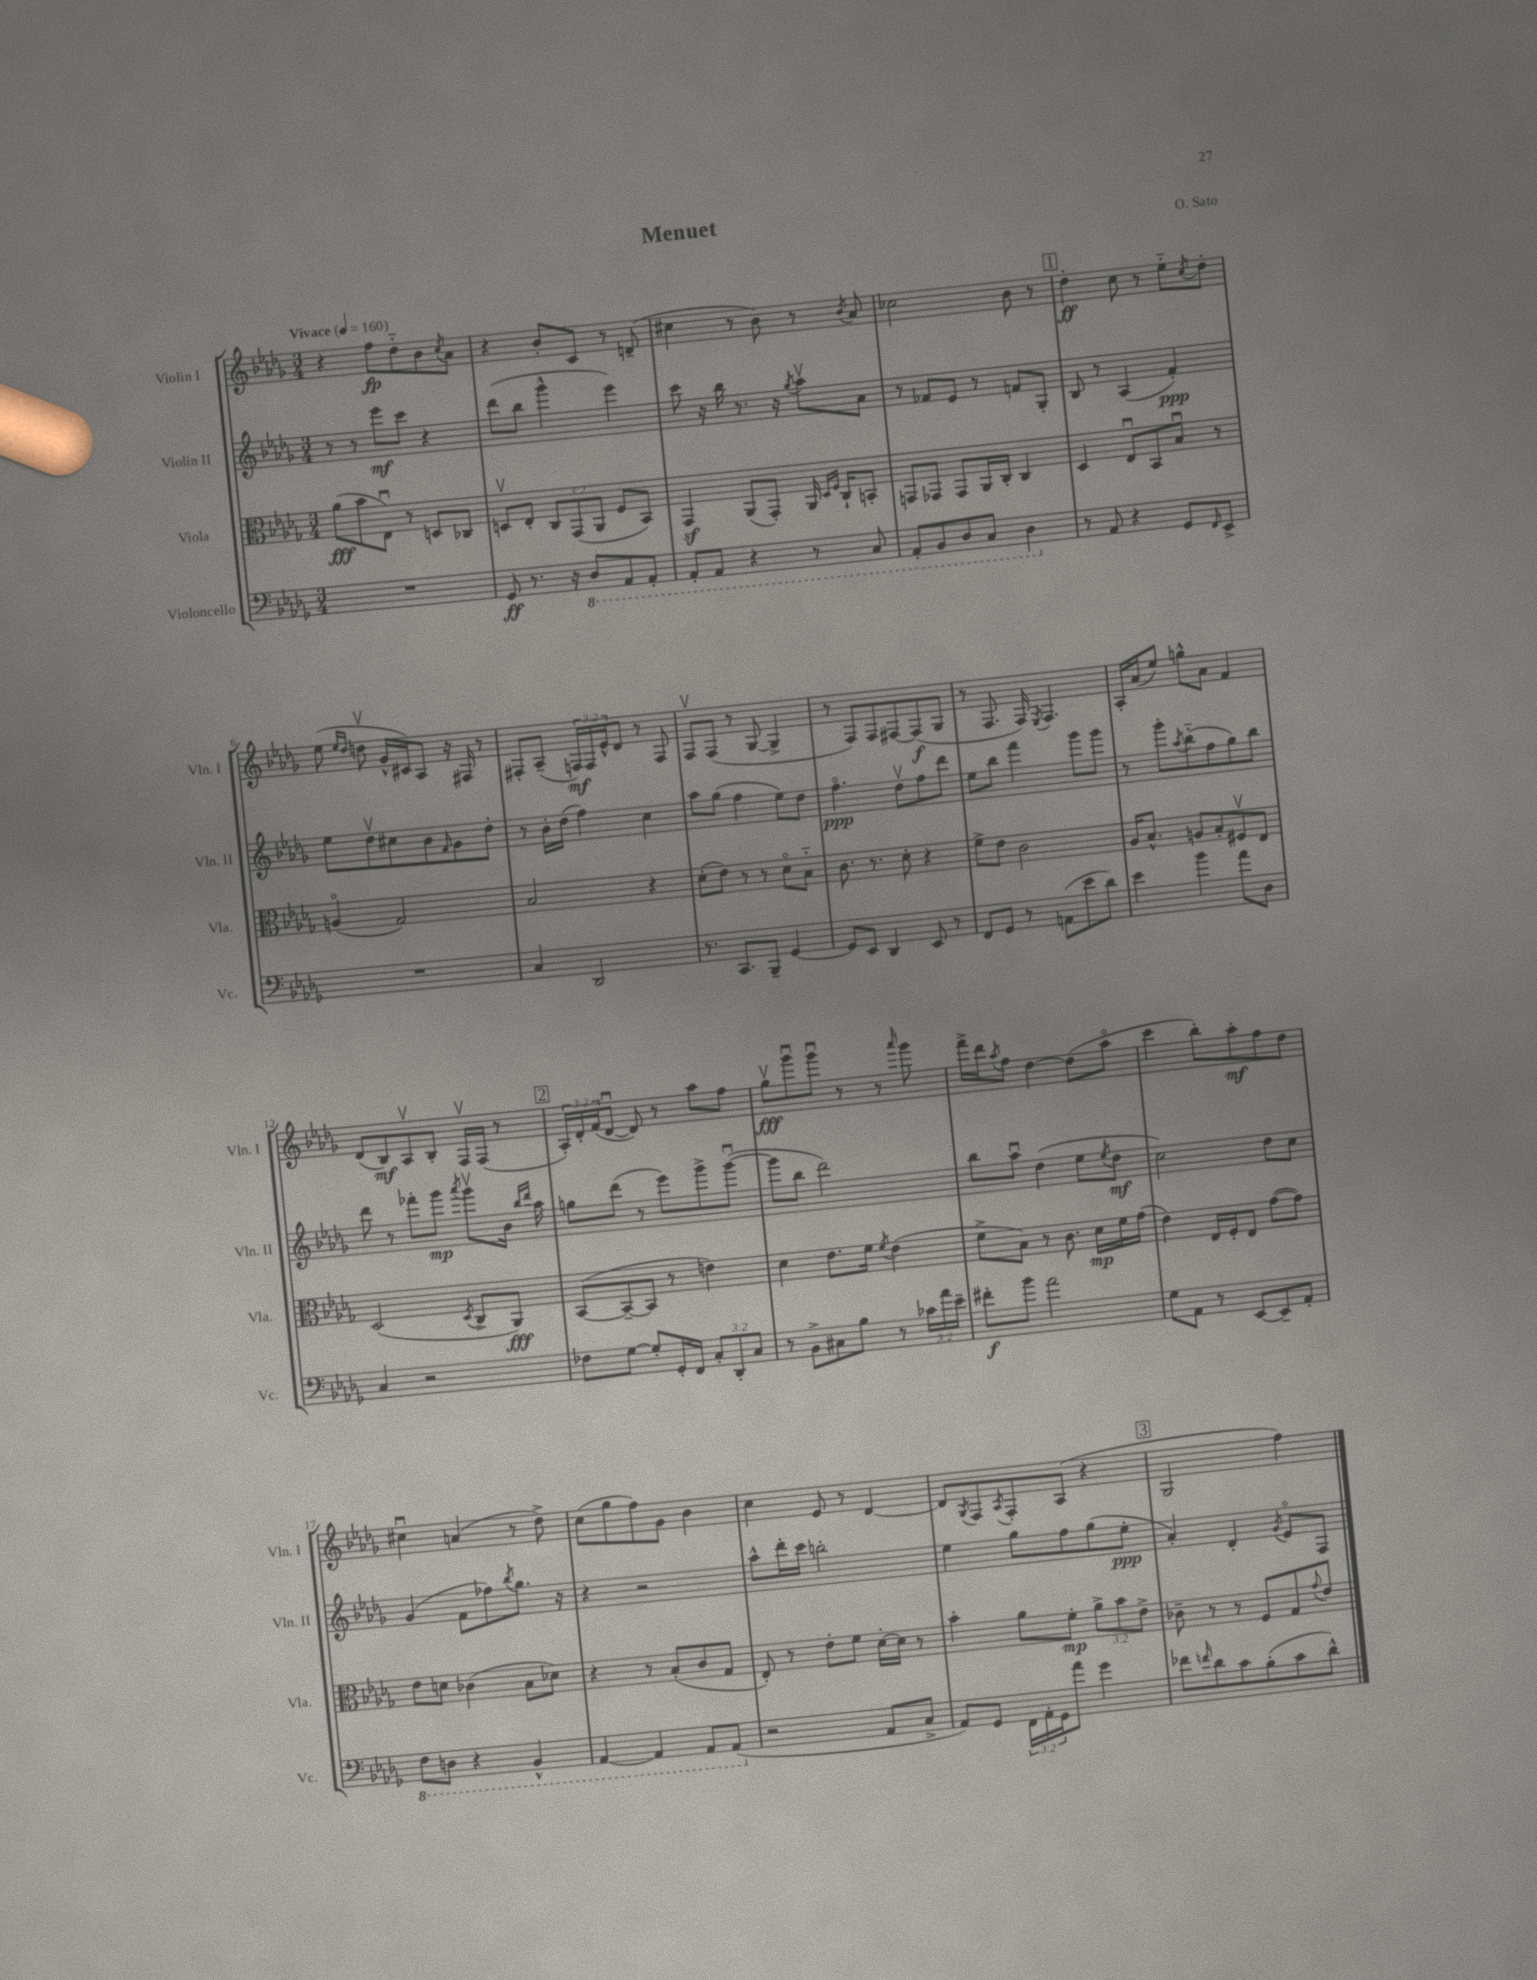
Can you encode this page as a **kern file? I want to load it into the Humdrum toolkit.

**kern	**kern	**kern	**kern
*staff4	*staff3	*staff2	*staff1
*clefF4	*clefC3	*clefG2	*clefG2
*k[b-e-a-d-g-]	*k[b-e-a-d-g-]	*k[b-e-a-d-g-]	*k[b-e-a-d-g-]
*M3/4	*M3/4	*M3/4	*M3/4
*MM160	*MM160	*MM160	*MM160
2.r	(8a-	8r	4r
.	8b-	8r	.
.	8E-u)	8eee-	8ff
.	8r	8ccc	8dd-'~
.	8D	4r	8b-
.	.	.	8qcc
.	8C-	.	8a-
=	=	=	=
8GG-	8Dv	(8ddd-	4r
8.r	8E-'	8bb-	.
.	12C	4ggg-^^	8b-'
16r	.	.	.
.	(12GG-	.	.
8DD-	.	.	8c
.	12AA-	.	.
8AAA-	8F	4eee-)	8r
8AAA-'	8BB-)	.	(8d~
=	=	=	=
8AAA-'	4GG-	8ccc	4cc#
8AAA-	.	16r	.
.	.	16bb-	.
4r	(8AA-	8.r	8r
.	8GG-')	.	8b-)
.	.	16r	.
.	.	8qgg-	.
8r	16AA-	8aa-v	8r
.	16qqD-	.	.
.	16qqF	.	.
.	16C`	.	.
.	.	.	8qb-
8CC	8BB'	8a-	8a-
=	=	=	=
8AAA-'	8GG	8r	2cc-
8BBB-	8GG-	8f-	.
8DD-	8GG-	8e-	.
8CC	16AA-	8r	.
.	16C'	.	.
4DD-	4C	8f	8b-
.	.	8G-'	8r
=	=	=	=
8r	4D-	8B-	4dd-'
8AA-	.	8r	.
4r	8E-u	(4A-	8cc
.	8BB-	.	8r
8GG-	8B-u	4f')	8ee-'~
16qqFF	.	.	8qcc
8EE-^	8r	.	8dd-'
=	=	=	=
2.r	(4Ao	8ee-	(8ee-
.	.	.	16qqee-
.	.	.	16qqdd-
.	.	8dd-v	8ddv
.	2G-)	8cc#	16g-^^
.	.	.	16c#)
.	.	8b-	8A-
.	.	16qqf	.
.	.	8g-	16r
.	.	.	16F#
.	.	8dd-'	8r
=	=	=	=
4C	2B-	8r	8F#'
.	.	16b-'	(8A-~
.	.	(16dd-	.
2DD-	.	4ff)	24F)
.	.	.	24F
.	.	.	24e-^^
.	.	.	8d-
.	4r	4cc	8r
.	.	.	8F
=	=	=	=
8.r	(8d-'	8aa-	8Fv
.	8e-)	(8gg-	(8F
8.CC	.	.	.
.	8r	4ff	8r
8BBB-~	8r	.	[8G-
[4GG-	8d-o	8ee-)	4G-^]
.	8B-'~	8dd-	.
=	=	=	=
8GG-]	8.c	4.ffo	8r
8EE-	.	.	8F)
.	8.r	.	.
4DD-	.	.	8F
.	8d-'	8dd-v	[8F#
8EE-	4r	8ff	(8F#]
8r	.	8ddd-	8G-
=	=	=	=
8FF	8f^	8ee-	8r
8GG-	8e-	8bb-	8.F
8r	2c	4fff	.
.	.	.	16F)
.	.	.	8qE-
(8AA	.	.	4.F
8e-	.	8ggg-	.
8d-)	.	8ggg-	.
=	=	=	=
4e-	16A-	8r	16A-'
.	8.B-^^	.	(16a-
.	.	8ggg-'	8ee-)
.	.	8qaa-	.
4b-	8A	(8bb-'~	8gg^^
.	8B-'	8ff	8a-
8a-	8F#v	8gg-)	4f
8D-	8E-	8bb-	.
=	=	=	=
4C	(2D-	8ddd-	(8d-
.	.	8r	8B-)
2r	.	8fff-'	8A-v
.	.	8ggg-	8B-'
.	8qD-	8qaaa-	.
.	8C^	8ggg-v	16Fv
.	.	.	(16F
.	8AA-)	16b-	8r
.	.	16qqbb-	.
.	.	16qqddd-	.
.	.	16aa-	.
=	=	=	=
8F-	([8BB-	8gg	24A-')
.	.	.	24d-'
.	.	.	(24f
[8G-	8BB-~_	(8ddd-	[8d-u
8G-']	8BB-]	8r	8d-])
16GG-'	8r	8eee-)	8r
16FF	.	.	.
12C'	4e)	8ggg-^	8aa-
12DD-'	.	.	.
.	.	([8ggg-u	8ff
12C	.	.	.
=	=	=	=
8r	4d-	8ggg-]	8gg-v
8BB-^	.	8bb-	8ggg-u
8C#	8.e-	2ddd-)	8ggg-u
8B-	.	.	8r
.	16f	.	.
.	8qf	.	.
8r	(4e-	.	8r
.	.	.	16qqaaa-
24c-	.	.	8ggg-
24a-	.	.	.
24e-~	.	.	.
=	=	=	=
8f#'	8f^	8bb-	16fff^
.	.	.	16ddd-
.	.	.	8qaa-
8b-	8B-)	8aa-u	8ff
2a-	8r	(4dd-	[4dd-
.	8.c	.	.
.	.	8ee-	(8dd-]
.	16d-	.	.
.	.	8qee-	.
.	16f	8dd-	8aa-o
.	(16g-	.	.
=	=	=	=
8G-	4e-)	2cc)	4ccc
8AA-	.	.	.
8r	16E-	.	8bb-')
.	16F'	.	.
[8EE-	8E-	.	8aa-'
8EE-~]	([8g-	8dd-	8ff
8AA-'	8g-])	8cc	8dd-
=	=	=	=
8FF	8e-	(4g-	4cc#u
8DD	8d	.	.
4r	(4c-	8f	(4a
.	.	8ff-)	.
.	.	8qbb-	.
4BBB-^^	8B-	8.gg-	8r
.	8d-)	.	8dd-^)
.	.	16r	.
=	=	=	=
[4AAA-	4r	4r	(8cc
.	.	.	8gg-
4AAA-]	8r	2r	8ff)
.	(8B-'	.	8g-
8AAA-	8c	.	4b-
(8AAA-	8G-	.	.
=	=	=	=
2r	8E-')	8aa-^^	4cc
.	8r	16ddd-'	.
.	.	16ccc	.
.	8e-'	2bb'	8e-
.	8f	.	8r
8AA-	[16d-'	.	[4d-
.	16d-]	.	.
8C^	8r	.	.
=	=	=	=
8AA-)	4b-'	4ee-	8d-]
.	.	.	8qG-
8GG-	.	.	8F
.	.	.	8qA-
24FF	8a-	8gg-	8F'
24AA-'	.	.	.
24GG-	.	.	.
8a-	8f'	8ff	(8A-
4g-	12a-^	(8gg-	4r
.	12b-	.	.
.	.	8ee-'	.
.	12e-^	.	.
=	=	=	=
8f-	8c-~	4a-')	2G-
16qqf	.	.	.
8d-	8r	.	.
8c	8r	4d-'	.
(8B-'	8F	.	.
.	.	8qg-	.
8c	8G-	8e-o	4ff)
.	8qqg-	.	.
8d-^^)	8e-	8F	.
==	==	==	==
*-	*-	*-	*-
